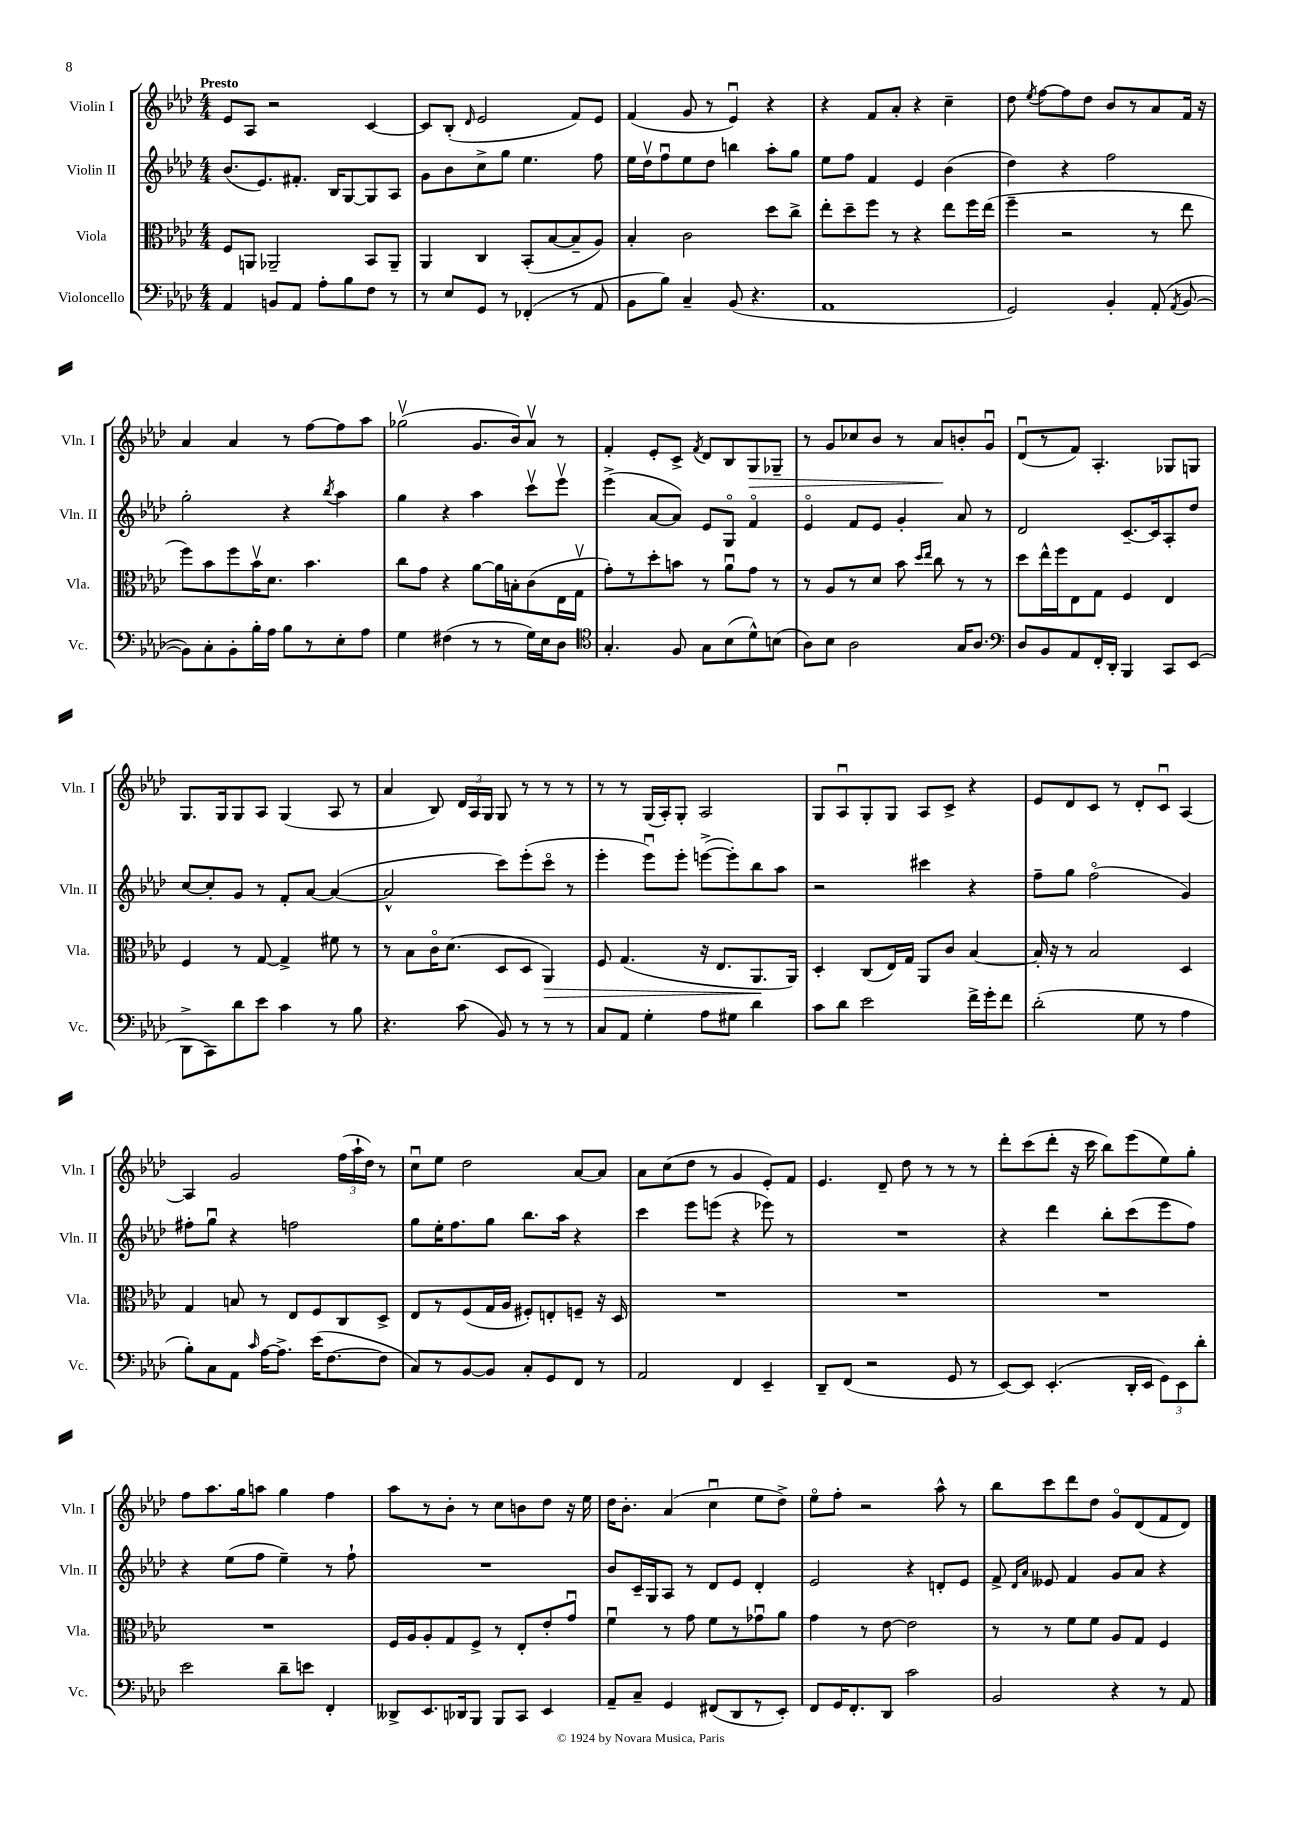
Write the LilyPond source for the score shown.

<<
\new StaffGroup <<
\new Staff = "s0" \with { instrumentName = "Violin I" shortInstrumentName = "Vln. I" } {
    \clef treble \key aes \major \numericTimeSignature \time 4/4 \tempo "Presto"
    \autoBeamOff ees'8[ aes8] r2 c'4~ |
    c'8[ bes8]-.( \grace { des'16 } ees'2 f'8[) ees'8] |
    f'4( g'8 r8 ees'4\downbow) r4 |
    r4 f'8[ aes'8]-. r4 c''4-- |
    des''8 \acciaccatura { ees''8 } f''8[~ f''8 des''8] bes'8[ r8 aes'8 f'16] r16 |
    aes'4 aes'4 r8 f''8[~ f''8 aes''8] |
    ges''2\upbow( g'8.[ bes'16) aes'8]\upbow r8 |
    f'4-. ees'8[-. c'8]-> \acciaccatura { f'8 } des'8[ bes8 g8\> ges8]-- |
    r8 g'8[ ces''8 bes'8] r8 aes'8[\! b'8-. g'8]\downbow |
    des'8[\downbow( r8 f'8]) aes4.-. ges8[ g8] |
    g8.[ g16 g8 aes8] g4( aes8 r8 |
    aes'4 bes8) \tuplet 3/2 { des'16[ aes16 g16] } g8 r8 r8 r8 |
    r8 r8 g16[( aes16-.) g8]-. aes2 |
    g8[ aes8\downbow g8-. g8] aes8[ c'8]-> r4 |
    ees'8[ des'8 c'8] r8 des'8[-. c'8]\downbow aes4~ |
    aes4 g'2 \tuplet 3/2 { f''16[( aes''16-! des''16]) } r8 |
    c''8[\downbow ees''8] des''2 aes'8[~ aes'8] |
    aes'8[ c''8( des''8] r8 g'4 ees'8[-.) f'8] |
    ees'4. des'8-- des''8 r8 r8 r8 |
    des'''8[-. c'''8( des'''8]-. r16 c'''16 bes''8[) ees'''8( ees''8) g''8]-. |
    f''8[ aes''8. g''16 a''8] g''4 f''4 |
    aes''8[ r8 bes'8]-. r8 c''8[ b'8 des''8] r16 ees''16 |
    des''16[ bes'8.]-. aes'4( c''4\downbow ees''8[ des''8]->) |
    ees''8[\flageolet f''8]-. r2 aes''8-^ r8 |
    bes''8[ c'''8 des'''8 des''8] g'8[\flageolet des'8( f'8 des'8]) \bar "|." |
}
\new Staff = "s1" \with { instrumentName = "Violin II" shortInstrumentName = "Vln. II" } {
    \clef treble \key aes \major \numericTimeSignature \time 4/4
    \autoBeamOff bes'8.[( ees'8.) fis'8.]-. bes16[ g8~ g8 aes8] |
    g'8[ bes'8 c''8-> g''8] ees''4. f''8 |
    ees''16[ des''16\upbow f''8\downbow ees''8 des''8] b''4 aes''8[-. g''8] |
    ees''8[ f''8] f'4 ees'4 bes'4( |
    des''4) r4 f''2 |
    g''2-. r4 \acciaccatura { bes''8 } aes''4 |
    g''4 r4 aes''4 c'''8[\upbow ees'''8]\upbow |
    ees'''4->( aes'8[~ aes'8]) ees'8[ g8]\flageolet f'4\flageolet |
    ees'4\flageolet f'8[ ees'8] g'4-. aes'8 r8 |
    des'2 c'8.[~-- c'16 aes8-. des''8] |
    c''8[~ c''8-. g'8] r8 f'8[-. aes'8]~ aes'4~( |
    aes'2-^ c'''8[) ees'''8-.( c'''8]\flageolet r8 |
    ees'''4-. ees'''8[\downbow) ees'''8]-. e'''8[~->( e'''8-.) bes''8 aes''8] |
    r2 cis'''4 r4 |
    f''8[-- g''8] f''2\flageolet( g'4) |
    fis''8[-. g''8]\downbow r4 f''2 |
    g''8[ ees''16-. f''8. g''8] bes''8.[ aes''16] r4 |
    c'''4 ees'''8[ e'''8]( r4 ees'''8) r8 |
    R1 |
    r4 des'''4 bes''8[-. c'''8( ees'''8 f''8]) |
    r4 ees''8[( f''8] ees''4--) r8 f''8-! |
    R1 |
    bes'8[ c'16-- g16 aes8] r8 des'8[ ees'8] des'4-. |
    ees'2 r4 d'8[-. ees'8] |
    f'8-> \grace { des'16[ aes'16] } eeses'8 f'4 g'8[ aes'8] r4 \bar "|." |
}
\new Staff = "s2" \with { instrumentName = "Viola" shortInstrumentName = "Vla." } {
    \clef alto \key aes \major \numericTimeSignature \time 4/4
    \autoBeamOff f8[ a,8] aes,2-- bes,8[ aes,8]-- |
    aes,4 c4 bes,8[-.( bes8~ bes8-- aes8]) |
    bes4-. c'2 des''8[ c''8]-> |
    ees''8[-. des''8-- f''8] r8 r4 ees''8[ f''16 ees''16]( |
    f''4-- r2 r8 ees''8 |
    f''8[) bes'8 f''8 bes'16\upbow des'8.] bes'4. |
    c''8[ g'8] r4 aes'8[~ aes'16 b16-. c'8( ees16 g16]\upbow |
    g'8[-.) r8 des''8-. b'8] r8 aes'8[\downbow g'8] r8 |
    r8 aes8[ r8 des'8] bes'8 \grace { des''16[ ees''16] } c''8 r8 r8 |
    des''8[ ees''16-^ f''16 ees8 g8] f4 ees4 |
    f4 r8 g8~ g4-> fis'8 r8 |
    r8 bes8[ c'16\flageolet des'8.]( des8[ des8] aes,4\>) |
    f8 g4.( r16 ees8.[ aes,8.\! aes,16]) |
    des4-. c8[( ees16) g16] aes,8[ c'8] bes4~ |
    bes16-. r16 r8 bes2 des4 |
    g4 b8 r8 ees8[ f8 c8 des8]-> |
    ees8[ r8 f8( g16 aes16] fis8[-.) e8-. f8]-- r16 des16 |
    R1 |
    R1 |
    R1 |
    R1 |
    f16[ aes16 aes8-. g8 f8]-> r8 ees8[-. ees'8-. g'8]\downbow |
    f'4\downbow r8 g'8 f'8[ r8 ges'8\downbow aes'8] |
    g'4 r8 ees'8~ ees'2 |
    r8 r8 f'8[ f'8] aes8[ g8] f4 \bar "|." |
}
\new Staff = "s3" \with { instrumentName = "Violoncello" shortInstrumentName = "Vc." } {
    \clef bass \key aes \major \numericTimeSignature \time 4/4
    \autoBeamOff aes,4 b,8[ aes,8] aes8[-. bes8 f8] r8 |
    r8 ees8[ g,8] r8 fes,4-.( r8 aes,8 |
    bes,8[ bes8]) c4-- bes,8( r4. |
    aes,1 |
    g,2) bes,4-. aes,8-.( \acciaccatura { aes,8 } bes,8~ |
    bes,8[) c8-. bes,8-. bes16-. aes16] bes8[ r8 ees8-. aes8] |
    g4 fis4( r8 r8 g16[) ees16 des8] |
    \clef tenor g4.-. f8 g8[ bes8( des'8-^) b8]( |
    aes8[) bes8] aes2 g16[ aes8.] |
    \clef bass des8[ bes,8 aes,8 f,16-. des,16]-. bes,,4 c,8[ ees,8]( |
    des,8[-> c,8) des'8 ees'8] c'4 r8 bes8 |
    r4. c'8( bes,8) r8 r8 r8 |
    c8[ aes,8] g4-. aes8[ gis8] des'4 |
    c'8[ des'8] ees'2 f'16[-> g'16-. f'8] |
    des'2-.( g8 r8 aes4 |
    bes8[-.) c8 aes,8] \grace { c'16 } aes16[~ aes8.]-> ees'16[( f8.~ f8] |
    c8[) r8 bes,8~ bes,8] c8[-. g,8 f,8] r8 |
    aes,2 f,4 ees,4-- |
    des,8[-- f,8]( r2 g,8 r8 |
    ees,8[~) ees,8] ees,4.-.( des,16[-. ees,16] \tuplet 3/2 { g,8[) ees,8 des'8]-. } |
    ees'2 des'8[-- e'8] f,4-. |
    deses,8[-> ees,8. des,16 bes,,8] bes,,8[ c,8] ees,4 |
    aes,8[-- c8]-- g,4 fis,8[( des,8 r8 ees,8]-.) |
    f,8[ g,16 f,8.-. des,8] c'2 |
    bes,2 r4 r8 aes,8 \bar "|." |
}
>>
>>
\layout { \context { \Score \remove "Bar_number_engraver" } }
